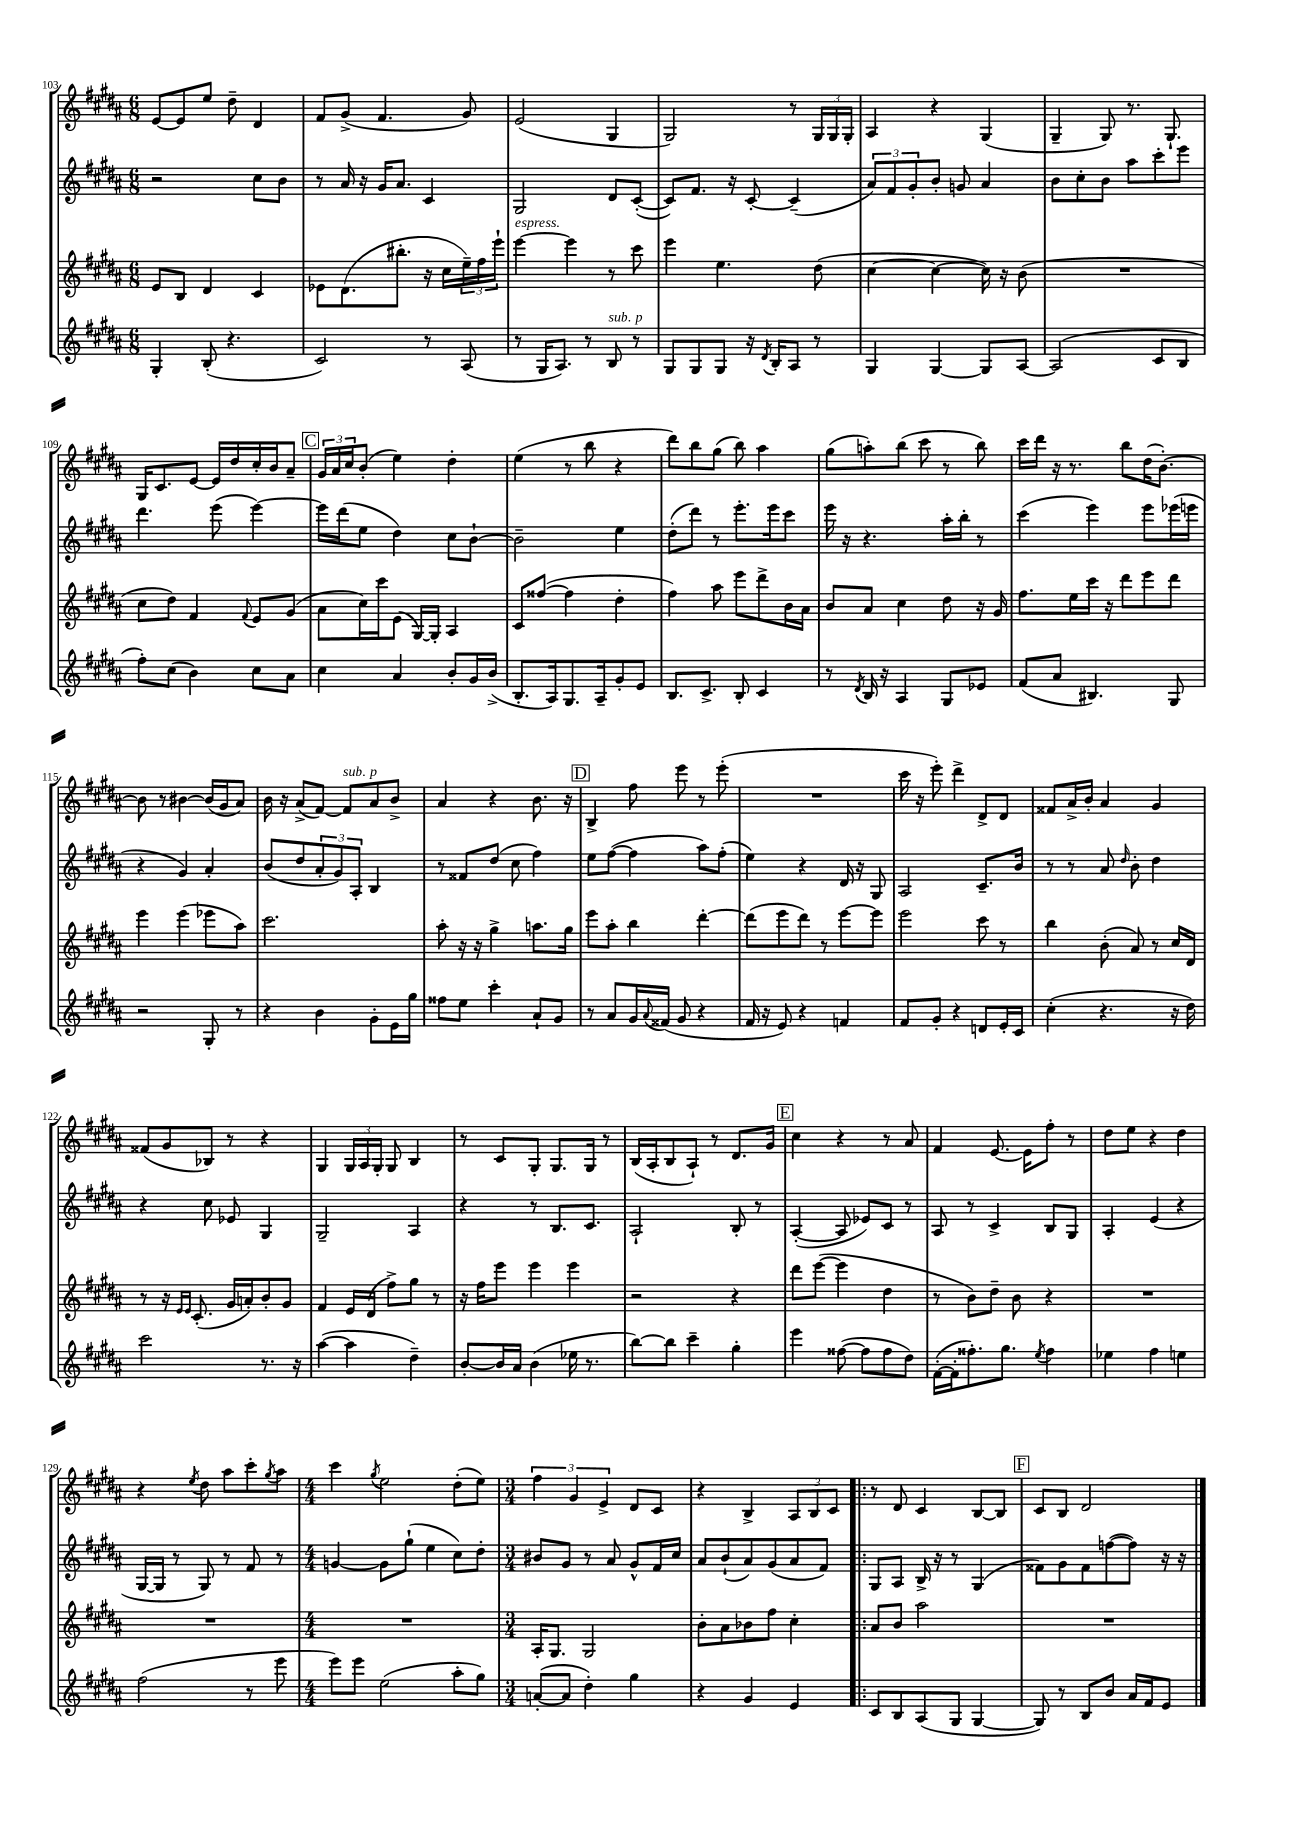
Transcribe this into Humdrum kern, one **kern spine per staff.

**kern	**kern	**kern	**kern
*part4	*part3	*part2	*part1
*staff4	*staff3	*staff2	*staff1
*clefG2	*clefG2	*clefG2	*clefG2
*k[f#c#g#d#a#]	*k[f#c#g#d#a#]	*k[f#c#g#d#a#]	*k[f#c#g#d#a#]
*M6/8	*M6/8	*M6/8	*M6/8
=103	=103	=103	=103
4G#'/	8e/L	2r	[8e/L
.	8B/J	.	8e/]
(8B'/	4d#/	.	8ee/J
4.r	.	.	8dd#~\
.	4c#/	8cc#\L	4d#/
.	.	8b\J	.
=104	=104	=104	=104
2c#/)	8e-X\L	8r	8f#/L
.	(8.d#\	16a#/	(8g#^/J
.	.	16r	.
.	.	16g#/KL	4.f#/
.	8.bb#X'\J	8.a#/J	.
8r	16r	4c#/	.
.	16cc#\LL	.	.
(8A#/	24ee~\)	.	8g#/)
.	24ff#\	.	.
.	24eee`\JJ	.	.
=105	=105	=105	=105
!	!LO:TX:a:i:t=espress.	!	!
8r	[4eee\	2G#/	(2e/
16G#/KL	.	.	.
8.A#/J)	.	.	.
.	4eee\]	.	.
8r	.	.	.
!LO:TX:a:i:t=sub. p	!	!	!
8B/	8r	8d#/L	4G#/
8r	8ccc#\	([8c#'/J	.
=106	=106	=106	=106
8G#/L	4eee\	8c#/L])	2G#/)
8G#/	.	8.f#/J	.
8G#/J	4.ee\	.	.
.	.	16r	.
16r	.	[8c#'/	.
8qd#/	.	.	.
16B'/KL	.	.	.
8A#/J	.	(4c#~/]	8r
8r	(8dd#\	.	24G#/LL
.	.	.	24G#/
.	.	.	24G#'/JJ
=107	=107	=107	=107
4G#/	[4cc#\	12a#/L)	4A#/
.	.	12f#/	.
.	.	12g#'/	.
[4G#/	4cc#\_	8b'/J	4r
.	.	8gn/	.
8G#/L]	16cc#\])	4a#/	(4G#/
.	16r	.	.
[8A#/J	(8b\	.	.
=108	=108	=108	=108
(2A#/]	2.r	8b\L	4G#~/
.	.	8cc#'\	.
.	.	8b\J	8G#/)
.	.	8aa#\L	8.r
8c#/L	.	8ccc#'\	.
.	.	.	8.G#`/
8B/J	.	8eee\J	.
!!LO:LB:g=z
=109	=109	=109	=109
8ff#'\L)	8cc#\L	4.ddd#\	16G#/KL
.	.	.	8.c#/
(8cc#\J	8dd#\J)	.	.
4b\)	4f#/	.	[8e/J
.	.	(8eee\	16e/LL]
.	.	.	16dd#/
.	8qqf#/	.	.
8cc#\L	8e/L	[4eee\)	16cc#'/
.	.	.	16b/J
8a#\J	(8g#/J	.	8a#~/J
!!LO:REH:place=s1:t=C
=110	=110	=110	=110
4cc#\	8a#\L	16eee\LL]	24g#/LL
.	.	.	24a#/
.	.	(16ddd#\J	.
.	.	.	24cc#/J
.	16cc#\L)	8ee\J	(8b'/J
.	16ccc#\J	.	.
4a#/	(8e\J	4dd#\)	4ee\)
.	[16G#/LL)	.	.
.	16G#'/JJ]	.	.
8b'/L	4A#/	8cc#\L	4dd#'\
16g#/L	.	[8b`\J	.
(16b^/JJ	.	.	.
=111	=111	=111	=111
8.B'/L	8c#/L	2b~\]	(4ee\
.	([8ff##X/J	.	.
16A#/k)	.	.	.
8.G#/	4ff##\]	.	8r
.	.	.	8bb\
16A#~/k	.	.	.
8g#'/	4dd#'\	4ee\	4r
8e/J	.	.	.
=112	=112	=112	=112
8.B/L	4ff#\)	(8dd#'\L	8ddd#\L)
.	.	8ddd#\J)	8bb\
8.c#^/J	.	.	.
.	8aa#\	8r	(8gg#\J
8B'/	8eee\L	8.eee'\L	8bb\)
4c#/	8ddd#^\	.	4aa#\
.	.	16eee\k	.
.	16b\L	8ccc#\J	.
.	16a#\JJ	.	.
=113	=113	=113	=113
8r	8b/L	16eee\	(8gg#\L
.	.	16r	.
8qd#/	.	.	.
16B/	8a#/J	4.r	8aan'\)
16r	.	.	.
4A#/	4cc#\	.	(8bb\J
.	.	.	8ccc#\
8G#/L	8dd#\	16aa#'\LL	8r
.	.	16bb'\JJ	.
8e-X/J	16r	8r	8bb\)
.	16g#/	.	.
=114	=114	=114	=114
(8f#/L	8.ff#\L	(4ccc#\	16ccc#\LL
.	.	.	16ddd#\JJ
8a#/J	.	.	16r
.	16ee\L	.	8.r
4.B#X/)	16ccc#\JJ	4eee\)	.
.	16r	.	.
.	8ddd#\L	.	8bb\L
.	8eee\	8eee\L	(16dd#\K
.	.	.	[8.b'\J)
8G#/	8ddd#\J	(16eee-X\L	.
.	.	16eeen\JJ	.
!!LO:LB:g=z
=115	=115	=115	=115
2r	4eee\	4r	8b\]
.	.	.	8r
.	(4eee\	4g#/)	[4b#X\
8G#'/	8eee-X\L	4a#'/	(16b#/LL]
.	.	.	16g#/J
8r	8aa#\J)	.	8a#/J)
=116	=116	=116	=116
4r	2.ccc#\	(8b/L	16b\
.	.	.	16r
.	.	8dd#/	(8a#^/L
4b\	.	12a#'/	[8f#/J)
.	.	12g#/)	.
!	!	!	!LO:TX:a:i:t=sub. p
.	.	.	8f#/L]
.	.	12A#'/J	.
8g#'\L	.	4B/	8a#/
16e\L	.	.	8b^/J
16gg#\JJ	.	.	.
=117	=117	=117	=117
8ff##X\L	8aa#'\	8r	4a#/
8ee\J	16r	8f##X/L	.
.	16r	.	.
4ccc#'\	4gg#^\	(8dd#/J	4r
.	.	8cc#\	.
8a#`/L	8.aan\L	4ff#\)	8.b\
8g#/J	.	.	.
.	16gg#\Jk	.	16r
!!LO:REH:place=s1:t=D
=118	=118	=118	=118
8r	8eee\L	8ee\L	4B^/
8a#/L	8aa#'\J	([8ff#\J	.
16g#/L	4bb\	4ff#\]	8ff#\
8qqa#/	.	.	.
(16f##X/JJ	.	.	.
8g#/	.	.	8eee\
4r	[4ddd#'\	8aa#\L)	8r
.	.	(8ff#'\J	(8eee'\
=119	=119	=119	=119
16f#/	(8ddd#\L]	4ee\)	2.r
16r	.	.	.
8e/)	8eee\	.	.
4r	8ddd#\J)	4r	.
.	8r	.	.
4fn/	[8eee\L	16d#/	.
.	.	16r	.
.	8eee\J]	8G#/	.
=120	=120	=120	=120
8f#/L	2eee\	2A#/	16ccc#\
.	.	.	16r
8g#'/J	.	.	8eee'\)
4r	.	.	4ddd#^\
8dn/L	8ccc#\	8.c#~/L	8d#^/L
16e'/L	8r	.	8d#/J
16c#/JJ	.	16b/Jk	.
=121	=121	=121	=121
(4cc#'\	4bb\	8r	8f##X/L
.	.	8r	16a#^/L
.	.	.	16b'/JJ
4.r	(8b'\	8a#/	4a#/
.	.	16qqdd#/	.
.	8a#/)	8b'\	.
.	8r	4dd#\	4g#/
16r	16cc#/LL	.	.
16dd#\)	16d#/JJ	.	.
!!LO:LB:g=z
=122	=122	=122	=122
2ccc#\	8r	4r	(8f##X/L
.	16r	.	8g#/
.	16qqe/LL	.	.
.	16qqe/JJ	.	.
.	(8.c#'/	.	.
.	.	8cc#\	8B-X/J)
.	16g#/LL	8e-X/	8r
.	16an'/J)	.	.
8.r	8b'/	4G#/	4r
.	8g#/J	.	.
16r	.	.	.
=123	=123	=123	=123
([4aa#\	4f#/	2G#~/	4G#/
4aa#\]	16e/LL	.	24G#/LL
.	.	.	24A#/
.	(16d#/JJ	.	.
.	.	.	24G#'/JJ
.	8ff#^\L)	.	8G#/
4dd#~\)	8gg#\J	4A#/	4B/
.	8r	.	.
=124	=124	=124	=124
[8b'/L	16r	4r	8r
.	16ff#\KL	.	.
16b/L]	8eee\J	.	8c#/L
16a#/JJ	.	.	.
(4b\	4eee\	8r	8G#'/J
.	.	8.B/L	8.G#/L
16ee-X\	4eee\	.	.
8.r	.	8.c#/J	16G#/Jk
.	.	.	8r
=125	=125	=125	=125
[8bb\L)	2r	2A#`/	(16B/LL
.	.	.	16A#'/J
8bb\J]	.	.	8B/
4ccc#~\	.	.	8A#`/J)
.	.	.	8r
4gg#'\	4r	8B'/	8.d#/L
.	.	8r	.
.	.	.	16g#/Jk
!!LO:REH:place=s1:t=E
=126	=126	=126	=126
4eee\	8ddd#\L	([4A#'/	4cc#\
.	([8eee\J	.	.
([8ff##X\	4eee\]	8A#/]	4r
8ff##\L]	.	8e-X/L)	.
8ff##\	4dd#\	8c#/J	8r
8dd#\J)	.	8r	8a#/
=127	=127	=127	=127
([16f#'\LL	8r	8A#/	4f#/
16f#'\J]	.	.	.
8.ff##X'\)	8b\L)	8r	.
.	8dd#~\J	4c#^/	[8.e/
8.gg#\J	.	.	.
.	8b\	.	.
.	.	.	16e\KL]
8qee/	.	.	.
4ff##\	4r	8B/L	8ff#'\J
.	.	8G#/J	8r
=128	=128	=128	=128
4ee-X\	2.r	4A#'/	8dd#\L
.	.	.	8ee\J
4ff#\	.	(4e/	4r
4een\	.	4r	4dd#\
!!LO:LB:g=z
=129	=129	=129	=129
(2ff#\	2.r	[16G#/LL	4r
.	.	16G#/JJ]	.
.	.	8r	.
.	.	.	8qee/
.	.	8G#/)	8dd#\
.	.	8r	8aa#\L
8r	.	8f#/	8ccc#'\
.	.	.	8qgg#/
8eee\	.	8r	8aa#\J
=130	=130	=130	=130
*M4/4	*M4/4	*M4/4	*M4/4
8eee\L)	1r	[4gn/	4ccc#\
8eee\J	.	.	.
.	.	.	8qgg#/
(2ee\	.	8g\L]	2ee\
.	.	(8gg#`\J	.
.	.	4ee\	.
8aa#'\L	.	8cc#\L)	(8dd#'\L
8gg#\J)	.	8dd#'\J	8ee\J)
=131	=131	=131	=131
*M3/4	*M3/4	*M3/4	*M3/4
([8an'/L	16A#'/KL	8b#X/L	6ff#\
.	8.G#/J	.	.
8a/J]	.	8g#/J	.
.	.	.	6g#/
4dd#'\)	2G#/	8r	.
.	.	.	6e^/
.	.	8a#/	.
4gg#\	.	8g#^^/L	8d#/L
.	.	16f#/L	8c#/J
.	.	16cc#/JJ	.
=132	=132	=132	=132
4r	8b'\L	8a#/L	4r
.	8a#\	(8b`/	.
4g#/	8b-X\	8a#/)	4B^/
.	8ff#\J	(8g#/	.
4e/	4cc#'\	8a#/	12A#/L
.	.	.	12B/
.	.	8f#/J)	.
.	.	.	12c#/J
=133!|:	=133!|:	=133!|:	=133!|:
8c#/L	8a#/L	8G#/L	8r
8B/	8b/J	8A#/J	8d#/
(8A#/	2aa#\	16B^/	4c#/
.	.	16r	.
8G#/J	.	8r	.
[4G#/	.	(4G#/	[8B/L
.	.	.	8B/J]
!!LO:REH:place=s1:t=F
=134	=134	=134	=134
8G#/])	2.r	8f##X\L)	8c#/L
8r	.	8g#\	8B/J
8B/L	.	8f##\	2d#/
8b/J	.	([8ffn\	.
16a#/LL	.	8ff\J])	.
16f#/J	.	.	.
8e/J	.	16r	.
.	.	16r	.
==	==	==	==
*-	*-	*-	*-
